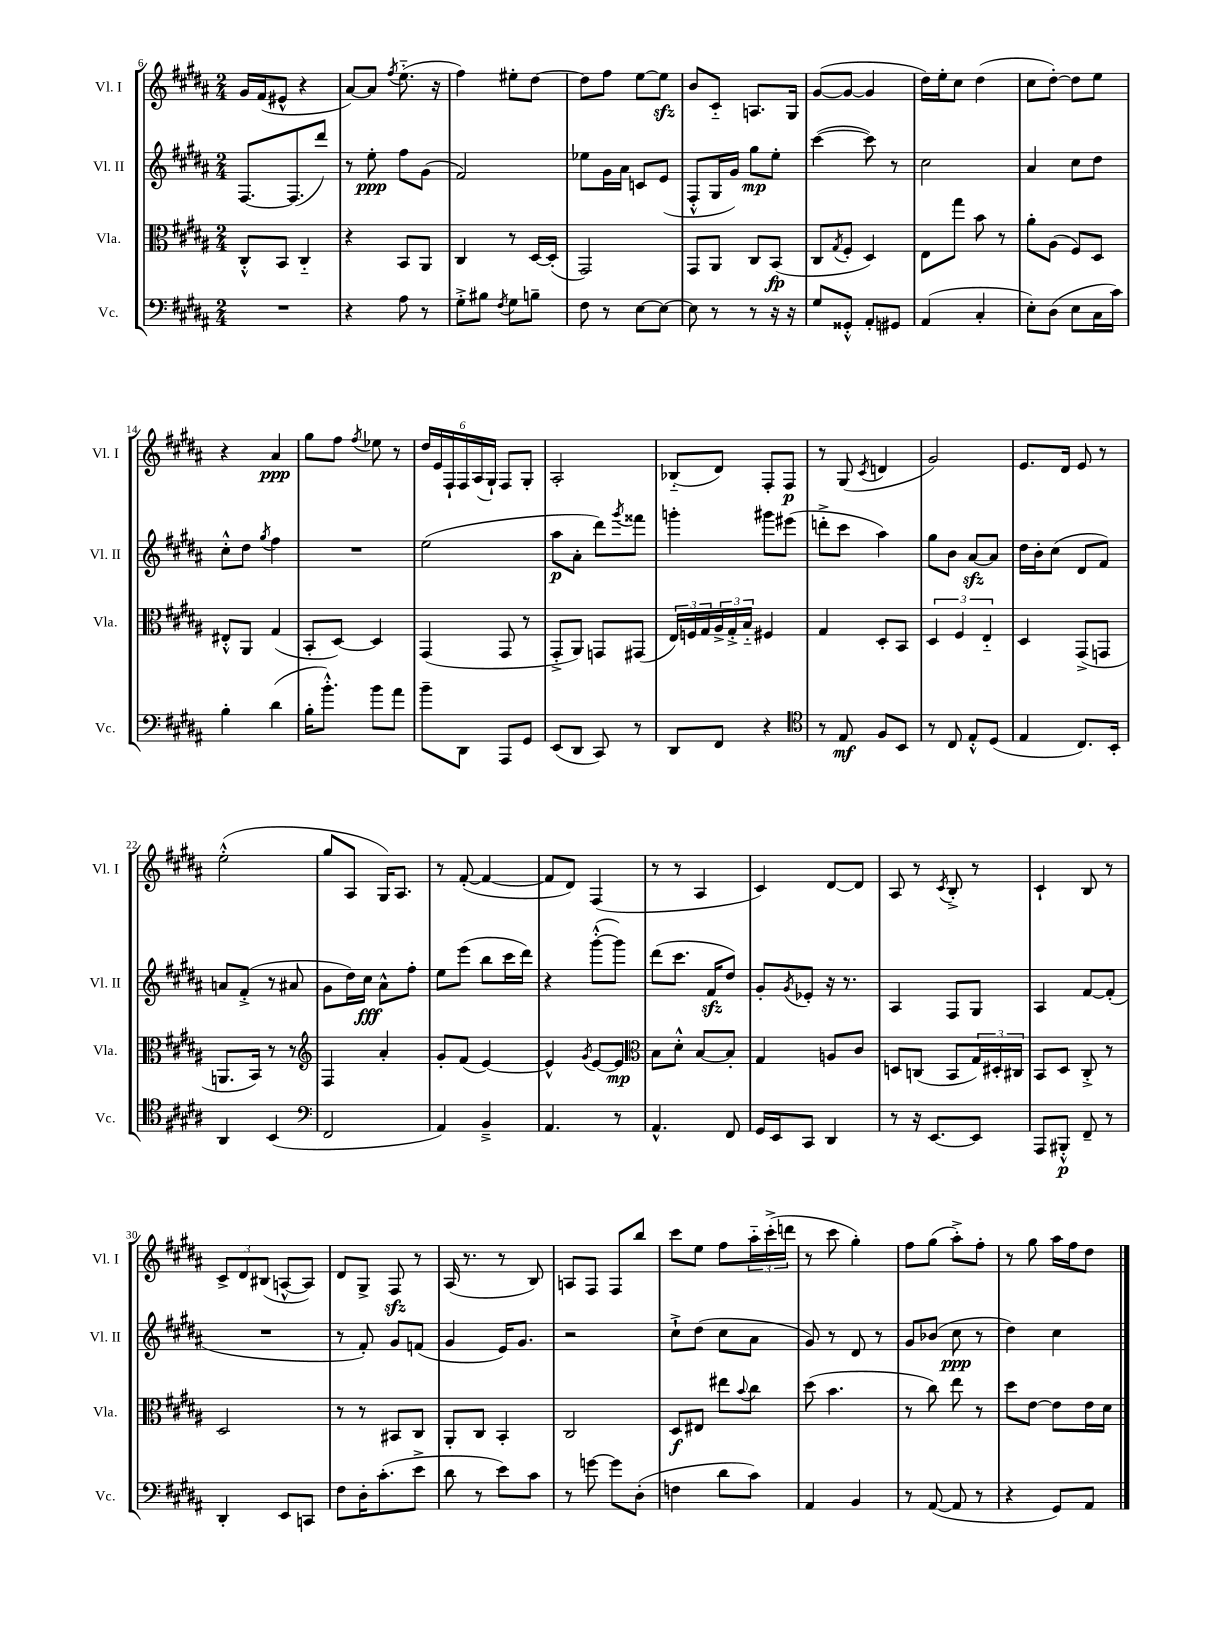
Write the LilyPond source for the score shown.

<<
\new StaffGroup <<
\new Staff = "s0" \with { instrumentName = "Vl. I" shortInstrumentName = "Vl. I" } {
    \clef treble \key b \major \numericTimeSignature \time 2/4
    gis'16 fis'16( eis'8-^ r4 |
    ais'8~) ais'8 \acciaccatura { fis''8 } e''8.-_( r16 |
    fis''4) eis''8-. dis''8~ |
    dis''8 fis''8 e''8~ e''8\sfz |
    b'8 cis'8-_ a8. gis16 |
    gis'8~( gis'8~ gis'4 |
    dis''16) e''16-. cis''8 dis''4( |
    cis''8 dis''8~-.) dis''8 e''8 |
    r4 ais'4\ppp |
    gis''8 fis''8 \acciaccatura { fis''8 } ees''8 r8 |
    \tuplet 6/4 { dis''16 e'16 fis16-! fis16 ais16( gis16-!) } fis8 gis8-. |
    ais2-. |
    bes8-_( dis'8) fis8-. fis8\p |
    r8 gis8( \acciaccatura { cis'8 } d'4 |
    gis'2) |
    e'8. dis'16 e'8 r8 |
    e''2-.-^( |
    gis''8 ais8 gis16) ais8. |
    r8 fis'8~-.( fis'4~ |
    fis'8 dis'8) fis4( |
    r8 r8 ais4 |
    cis'4) dis'8~ dis'8 |
    ais8 r8 \acciaccatura { cis'8 } b8-.-> r8 |
    cis'4-! b8 r8 |
    \tuplet 3/2 { cis'8-> dis'8 bis8( } a8~-^ a8) |
    dis'8 gis8-> fis8\sfz r8 |
    ais16( r8. r8 b8) |
    a8 fis8 fis8 b''8 |
    cis'''8 e''8 fis''8 \tuplet 3/2 { ais''16-_ cis'''16-.->( d'''16 } |
    r8 cis'''8 gis''4-.) |
    fis''8 gis''8( ais''8-.->) fis''8-. |
    r8 gis''8 ais''16 fis''16 dis''8 \bar "|." |
}
\new Staff = "s1" \with { instrumentName = "Vl. II" shortInstrumentName = "Vl. II" } {
    \clef treble \key b \major \numericTimeSignature \time 2/4
    fis8.~ fis8.( dis'''8) |
    r8 e''8-.\ppp fis''8 gis'8( |
    fis'2) |
    ees''8 gis'16 ais'16 c'8 e'8( |
    fis8-.-^ gis16 gis'16) gis''8\mp e''8-. |
    cis'''4~( cis'''8) r8 |
    cis''2 |
    ais'4 cis''8 dis''8 |
    cis''8-.-^ dis''8 \acciaccatura { gis''8 } fis''4 |
    R2 |
    e''2( |
    ais''8\p ais'8-. dis'''8) \acciaccatura { gis'''8 } fisis'''8 |
    g'''4-. gis'''8 eis'''8( |
    d'''8-.-> cis'''8 ais''4) |
    gis''8 b'8 ais'8~\sfz ais'8 |
    dis''16 b'16-. cis''8( dis'8 fis'8) |
    a'8 fis'8-.->( r8 ais'8 |
    gis'8 dis''16) cis''16\fff ais'8-^ fis''8-. |
    e''8 e'''8( b''8 cis'''16 dis'''16) |
    r4 gis'''8~-.-^( gis'''8) |
    dis'''8( cis'''8. fis'16\sfz dis''8) |
    gis'8-. \acciaccatura { gis'8 } ees'8-. r16 r8. |
    ais4 fis8 gis8 |
    ais4 fis'8~ fis'8-.( |
    R2 |
    r8 fis'8-.) gis'8 f'8( |
    gis'4 e'16) gis'8. |
    r2 |
    cis''8-!-> dis''8( cis''8 ais'8 |
    gis'8) r8 dis'8 r8 |
    gis'8 bes'8( cis''8\ppp r8 |
    dis''4) cis''4 \bar "|." |
}
\new Staff = "s2" \with { instrumentName = "Vla." shortInstrumentName = "Vla." } {
    \clef alto \key b \major \numericTimeSignature \time 2/4
    cis8-.-^ b,8 cis4-_ |
    r4 b,8 ais,8 |
    cis4 r8 dis16~ dis16-.( |
    gis,2) |
    gis,8 ais,8 cis8 b,8\fp( |
    cis8 \acciaccatura { gis8 } fis8-. dis4) |
    e8 gis''8 b'8 r8 |
    ais'8-. ais8( fis8) dis8 |
    eis8-.-^ ais,8 gis4( |
    b,8-. dis8~) dis4 |
    gis,4( gis,8 r8 |
    gis,8-.-> ais,8) g,8 gis,8( |
    \tuplet 3/2 { e16) f16 gis16 } \tuplet 3/2 { ais16-> gis16-.-> b16-_ } fis4 |
    gis4 dis8-. b,8 |
    \tuplet 3/2 { dis4 fis4 e4-_ } |
    dis4 gis,8->( g,8 |
    a,8. b,16) r8 r8 |
    \clef treble fis4 ais'4-. |
    gis'8-. fis'8( e'4~) |
    e'4-^ \acciaccatura { gis'8 } e'8~ e'8\mp |
    \clef alto b8 dis'8-.-^ b8~ b8-. |
    gis4 a8 cis'8 |
    d8 c8( b,8 \tuplet 3/2 { gis16) dis16-. cis16 } |
    b,8 dis8 cis8-.-> r8 |
    dis2 |
    r8 r8 bis,8 cis8 |
    ais,8-. cis8 b,4-. |
    cis2 |
    dis8\f eis8 eis''8 \appoggiatura { b'8 } cis''8 |
    dis''8( b'4. |
    r8 cis''8) e''8 r8 |
    dis''8 e'8~ e'8 e'16 dis'16 \bar "|." |
}
\new Staff = "s3" \with { instrumentName = "Vc." shortInstrumentName = "Vc." } {
    \clef bass \key b \major \numericTimeSignature \time 2/4
    R2 |
    r4 ais8 r8 |
    gis8-.-> bis8 \acciaccatura { fis8 } gis8 b8-- |
    fis8 r8 e8~ e8~ |
    e8 r8 r8 r16 r16 |
    gis8 gisis,8-.-^ ais,8-. gis,8 |
    ais,4( cis4-. |
    e8-.) dis8( e8 cis16 cis'16) |
    b4-. dis'4( |
    b16-. b'8.-.-^) b'8 ais'8 |
    b'8-- dis,8 ais,,8 gis,8 |
    e,8( dis,8 cis,8) r8 |
    dis,8 fis,8 r4 |
    \clef tenor r8 e8\mf fis8 b,8 |
    r8 cis8 e8-.-^ dis8( |
    e4 cis8.) b,16-. |
    ais,4 b,4( |
    \clef bass fis,2 |
    ais,4) b,4---> |
    ais,4. r8 |
    ais,4.-^ fis,8 |
    gis,16 e,16 cis,8 dis,4 |
    r8 r16 e,8.~ e,8 |
    ais,,8 bis,,8-.-^\p fis,8-- r8 |
    dis,4-. e,8 c,8 |
    fis8 dis16-. cis'8.-.( e'8-> |
    dis'8 r8 e'8) cis'8 |
    r8 g'8~ g'8 dis8-.( |
    f4 dis'8 cis'8) |
    ais,4 b,4 |
    r8 ais,8~( ais,8 r8 |
    r4 gis,8) ais,8 \bar "|." |
}
>>
>>
\layout { \context { \Score currentBarNumber = #6 } }
